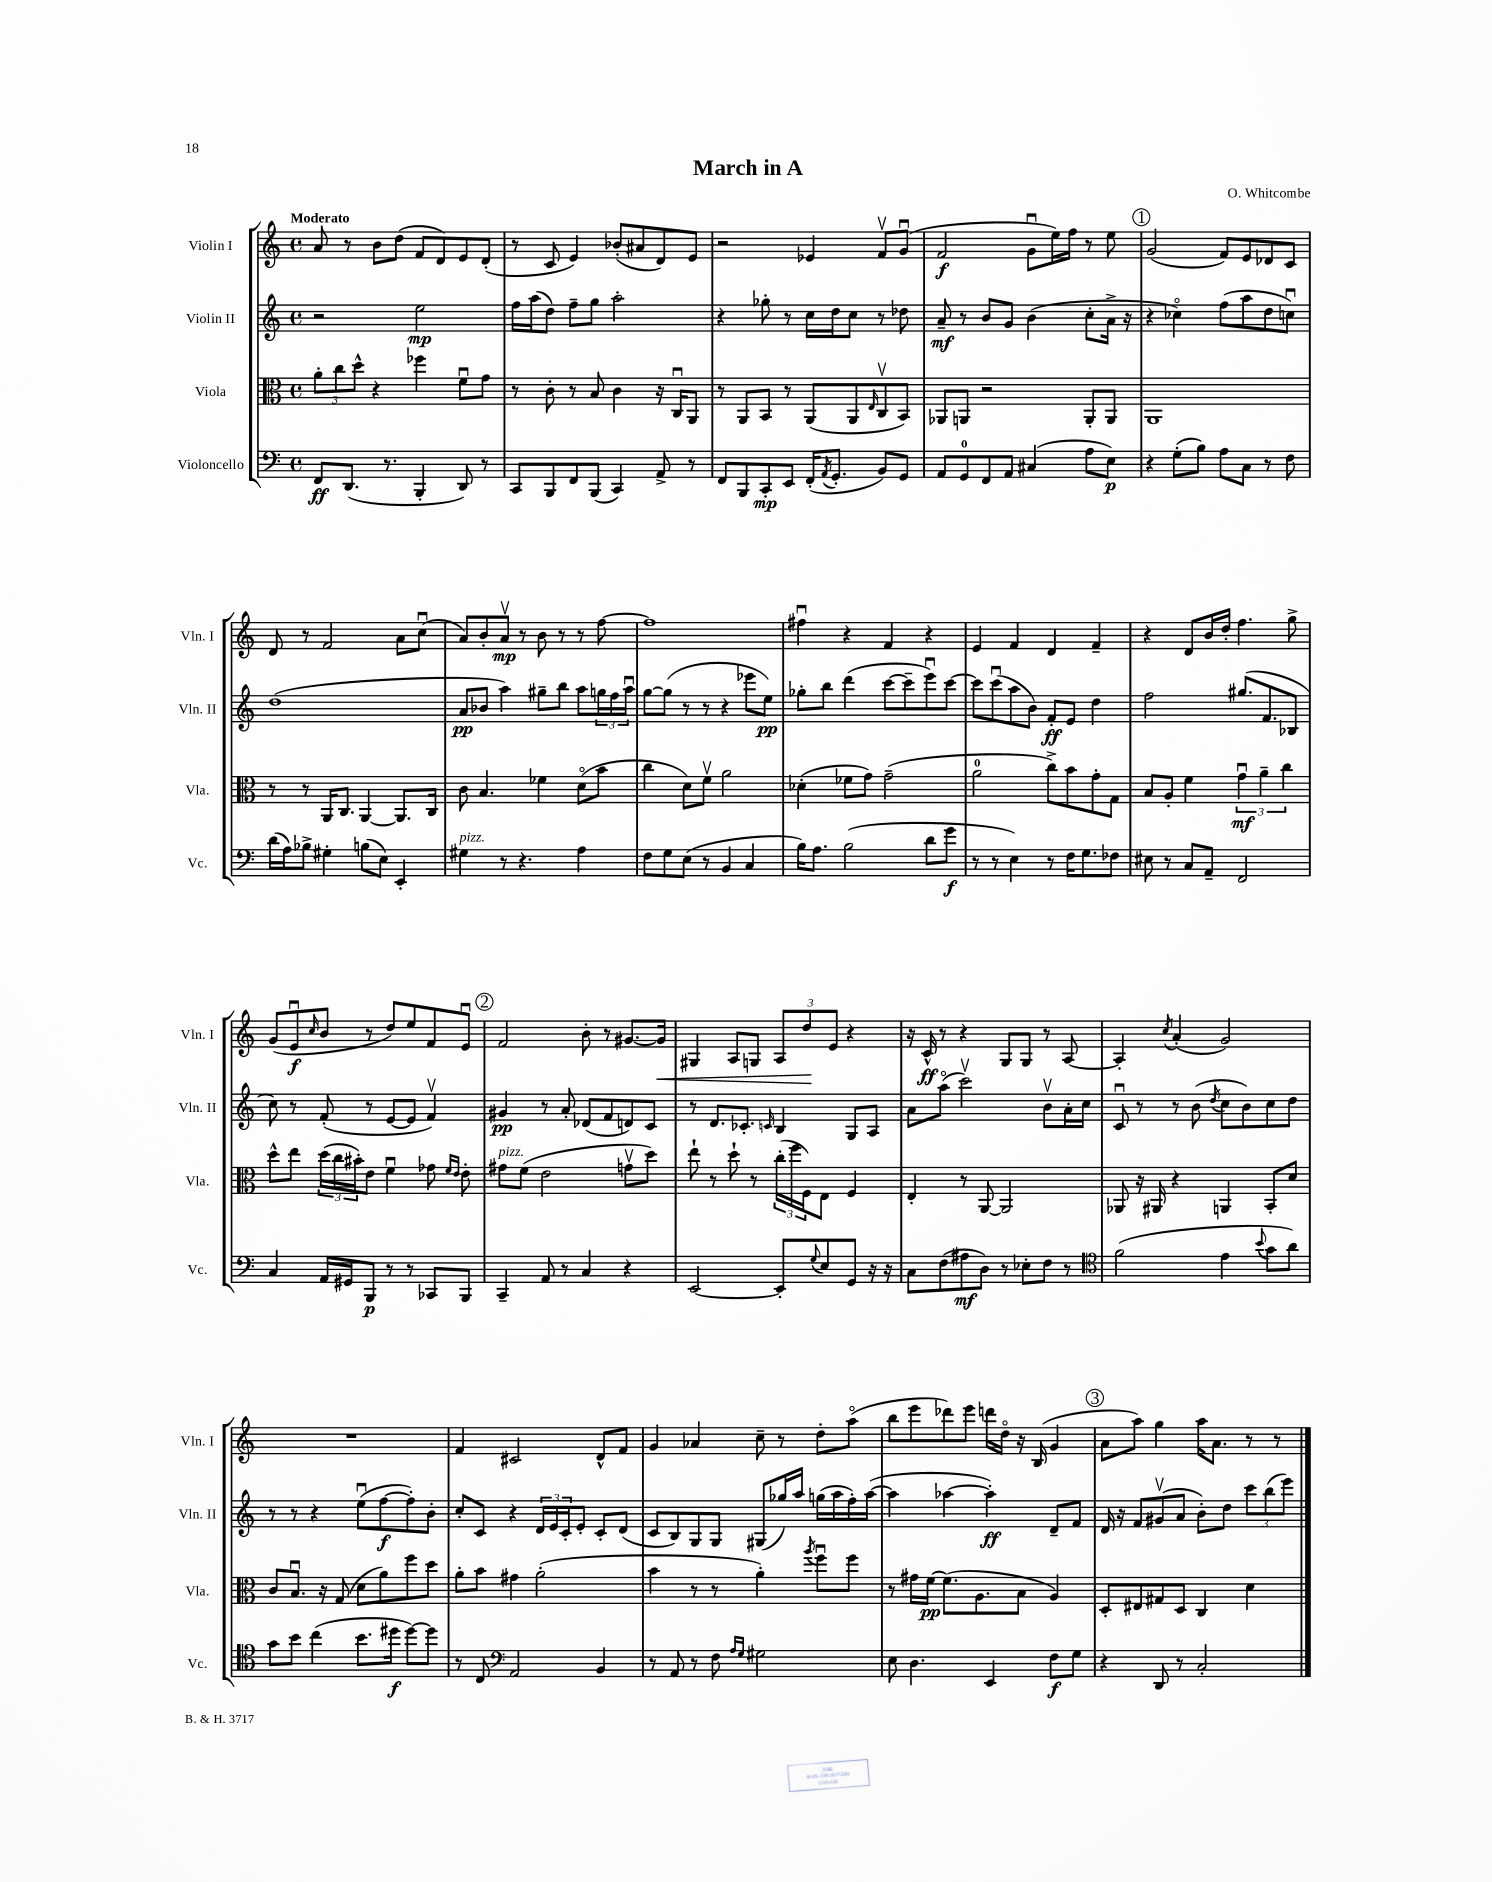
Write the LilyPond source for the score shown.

\header { title = "March in A" composer = "O. Whitcombe" }
<<
\new StaffGroup <<
\new Staff = "s0" \with { instrumentName = "Violin I" shortInstrumentName = "Vln. I" } {
    \clef treble \key c \major \defaultTimeSignature \time 4/4 \tempo "Moderato"
    a'8 r8 b'8 d''8( f'8 d'8) e'8 d'8-.( |
    r8 c'8 e'4) bes'8-.( ais'8 d'8) e'8 |
    r2 ees'4 f'8\upbow g'8\downbow( |
    f'2\f g'8\downbow e''16) f''16 r8 e''8 |
    \mark \markup { \circle "1" } g'2( f'8) e'8 des'8 c'8 |
    d'8 r8 f'2 a'8 c''8\downbow( |
    a'8) b'8-. a'8\upbow\mp r8 b'8 r8 r8 f''8~ |
    f''1 |
    fis''4\downbow r4 f'4 r4 |
    e'4 f'4 d'4 f'4-- |
    r4 d'8 b'16 d''16-. f''4. g''8-> |
    g'8( e'8\downbow\f \grace { c''16 } b'8 r8 d''8) e''8 f'8 e'8\downbow |
    \mark \markup { \circle "2" } f'2 b'8-. r8 gis'8.~ gis'16\< |
    gis4 a8 g8 \tuplet 3/2 { a8 d''8\! e'8 } r4 |
    r16 c'16-^\ff r8 r4 g8 g8 r8 a8~ |
    a4-. \acciaccatura { c''8 } a'4-.( g'2) |
    R1 |
    f'4 cis'2 d'8-^ f'8 |
    g'4 aes'4 c''8-- r8 d''8-. a''8\flageolet( |
    b''8 e'''8 des'''8) e'''8 d'''16 d''16\flageolet r16 b16( g'4 |
    \mark \markup { \circle "3" } a'8 a''8) g''4 a''16 a'8. r8 r8 \bar "|." |
}
\new Staff = "s1" \with { instrumentName = "Violin II" shortInstrumentName = "Vln. II" } {
    \clef treble \key c \major \defaultTimeSignature \time 4/4
    r2 e''2\mp |
    f''16 a''16( d''8) f''8-- g''8 a''2-. |
    r4 ges''8-. r8 c''16 d''16 c''8 r8 des''8 |
    a'8--\mf r8 b'8 g'8 b'4( c''8-. a'16-> r16 |
    \mark \markup { \circle "1" } r4 ces''4\flageolet) f''8( a''8 d''8 c''8\downbow) |
    d''1( |
    a'8\pp bes'8 a''4) gis''8-- b''8 a''8 \tuplet 3/2 { g''16 f''16 a''16\downbow } |
    g''8~ g''8( r8 r8 r4 ees'''8 e''8\pp) |
    ges''8-. b''8 d'''4( c'''8~ c'''8-- e'''8\downbow) c'''8~ |
    c'''8 c'''8\downbow( a''8 b'8) f'8-.\ff e'8 d''4 |
    f''2 gis''8.( f'8. bes8 |
    c''8) r8 f'8-.( r8 e'8~ e'8 f'4\upbow) |
    \mark \markup { \circle "2" } gis'4\pp r8 a'8-. des'8( f'8 d'8) c'8 |
    r8 d'8. ces'8.-. \grace { c'16 } b4 g8 a8 |
    a'8 a''8\flageolet( c'''2\upbow) b'8\upbow a'16-. c''16 |
    c'8\downbow r8 r8 b'8( \acciaccatura { d''8 } c''8 b'8) c''8 d''8 |
    r8 r8 r4 e''8\downbow( f''8~\f f''8-.) b'8-. |
    c''8-. c'8 r4 \tuplet 3/2 { d'16 e'16 c'16-. } e'8-. c'8-. d'8( |
    c'8 b8) g8 g8 gis8( ges''16) a''16 g''16( a''16 f''16-.) a''16~( |
    a''4 aes''4~ aes''4-.\ff) d'8-- f'8 |
    \mark \markup { \circle "3" } d'16 r16 f'8 gis'8\upbow( a'8 b'8-.) d''8 \tuplet 3/2 { c'''8 b''8( e'''8) } \bar "|." |
}
\new Staff = "s2" \with { instrumentName = "Viola" shortInstrumentName = "Vla." } {
    \clef alto \key c \major \defaultTimeSignature \time 4/4
    \tuplet 3/2 { a'8-. c''8 d''8-^ } r4 fes''4 f'8\downbow g'8 |
    r8 c'8-. r8 b8 c'4 r16 c16\downbow a,8 |
    r8 a,8 b,8 r8 a,8( a,8 \grace { e16 } c8\upbow b,8) |
    aes,8 a,8 r2 a,8-. a,8 |
    \mark \markup { \circle "1" } a,1 |
    r8 r8 a,16 c8. a,4~ a,8. c16 |
    c'8 b4. fes'4 d'8\flageolet( b'8 |
    c''4 d'8) f'8\upbow a'2 |
    des'4-.( fes'8 g'8) g'2--( |
    a'2-0 c''8->) b'8 g'8-. g8 |
    b8 a8-. f'4 \tuplet 3/2 { g'4\downbow\mf a'4-- c''4 } |
    d''8-^ e''8 \tuplet 3/2 { d''16( c''16 bis'16-.) } e'8 f'4\downbow ges'8 \grace { f'16 e'16 } e'8-. |
    \mark \markup { \circle "2" } gis'8^\markup { \italic "pizz." } f'8( e'2 g'8\upbow d''8) |
    e''8-! r8 d''8-! r8 \tuplet 3/2 { c''16-.( f''16 f16) } e8 f4 |
    e4-. r8 a,8~ a,2 |
    aes,8 r16 ais,16 r4 a,4 b,8-. d'8 |
    c'8 b8.\downbow r16 g8( d'8 a'8) f''8 d''8 |
    a'8-. b'8 gis'4 a'2-.( |
    b'4 r8 r8 a'4-.) \acciaccatura { a''8 } f''8\downbow f''8 |
    r8 gis'16 f'16~\pp f'8.( a8. b8 a4) |
    \mark \markup { \circle "3" } d8-. eis8 gis8 d8 c4 d'4 \bar "|." |
}
\new Staff = "s3" \with { instrumentName = "Violoncello" shortInstrumentName = "Vc." } {
    \clef bass \key c \major \defaultTimeSignature \time 4/4
    f,8\ff d,8.( r8. b,,4-. d,8) r8 |
    c,8 b,,8 f,8 b,,8( c,4) a,8-> r8 |
    f,8 b,,8 c,8-.\mp e,8 f,16-.( \acciaccatura { a,8 } g,8.-. b,8) g,8 |
    a,8 g,8-0 f,8 a,8 cis4( a8 e8\p) |
    \mark \markup { \circle "1" } r4 g8-.( b8) a8 c8 r8 f8 |
    d'16( a16) bes8-> gis4-. b8( e8) e,4-. |
    gis4^\markup { \italic "pizz." } r8 r4. a4 |
    f8 g8 e8( r8 b,4 c4 |
    b16) a8. b2( d'8 g'8\f |
    r8 r8 e4) r8 f16 g8. fes8 |
    eis8 r8 c8 a,8-- f,2 |
    c4 a,16 gis,16 b,,8\p r8 r8 ces,8 b,,8 |
    \mark \markup { \circle "2" } c,4-- a,8 r8 c4 r4 |
    e,2~ e,8-. \appoggiatura { g8 } e8 g,8 r16 r16 |
    c8 f8( ais8\mf d8) r8 ees8-. f8 r8 |
    \clef tenor f'2( e'4 \appoggiatura { b'8 } g'8 a'8) |
    g'8 b'8 c''4( b'8. dis''16\f dis''8~) dis''8 |
    r8 c8 \clef bass a,2 b,4 |
    r8 a,8 r8 f8 \grace { a16 g16 } gis2 |
    e8 d4. e,4 f8\f g8 |
    \mark \markup { \circle "3" } r4 d,8 r8 c2-. \bar "|." |
}
>>
>>
\layout { \context { \Score \remove "Bar_number_engraver" } }
